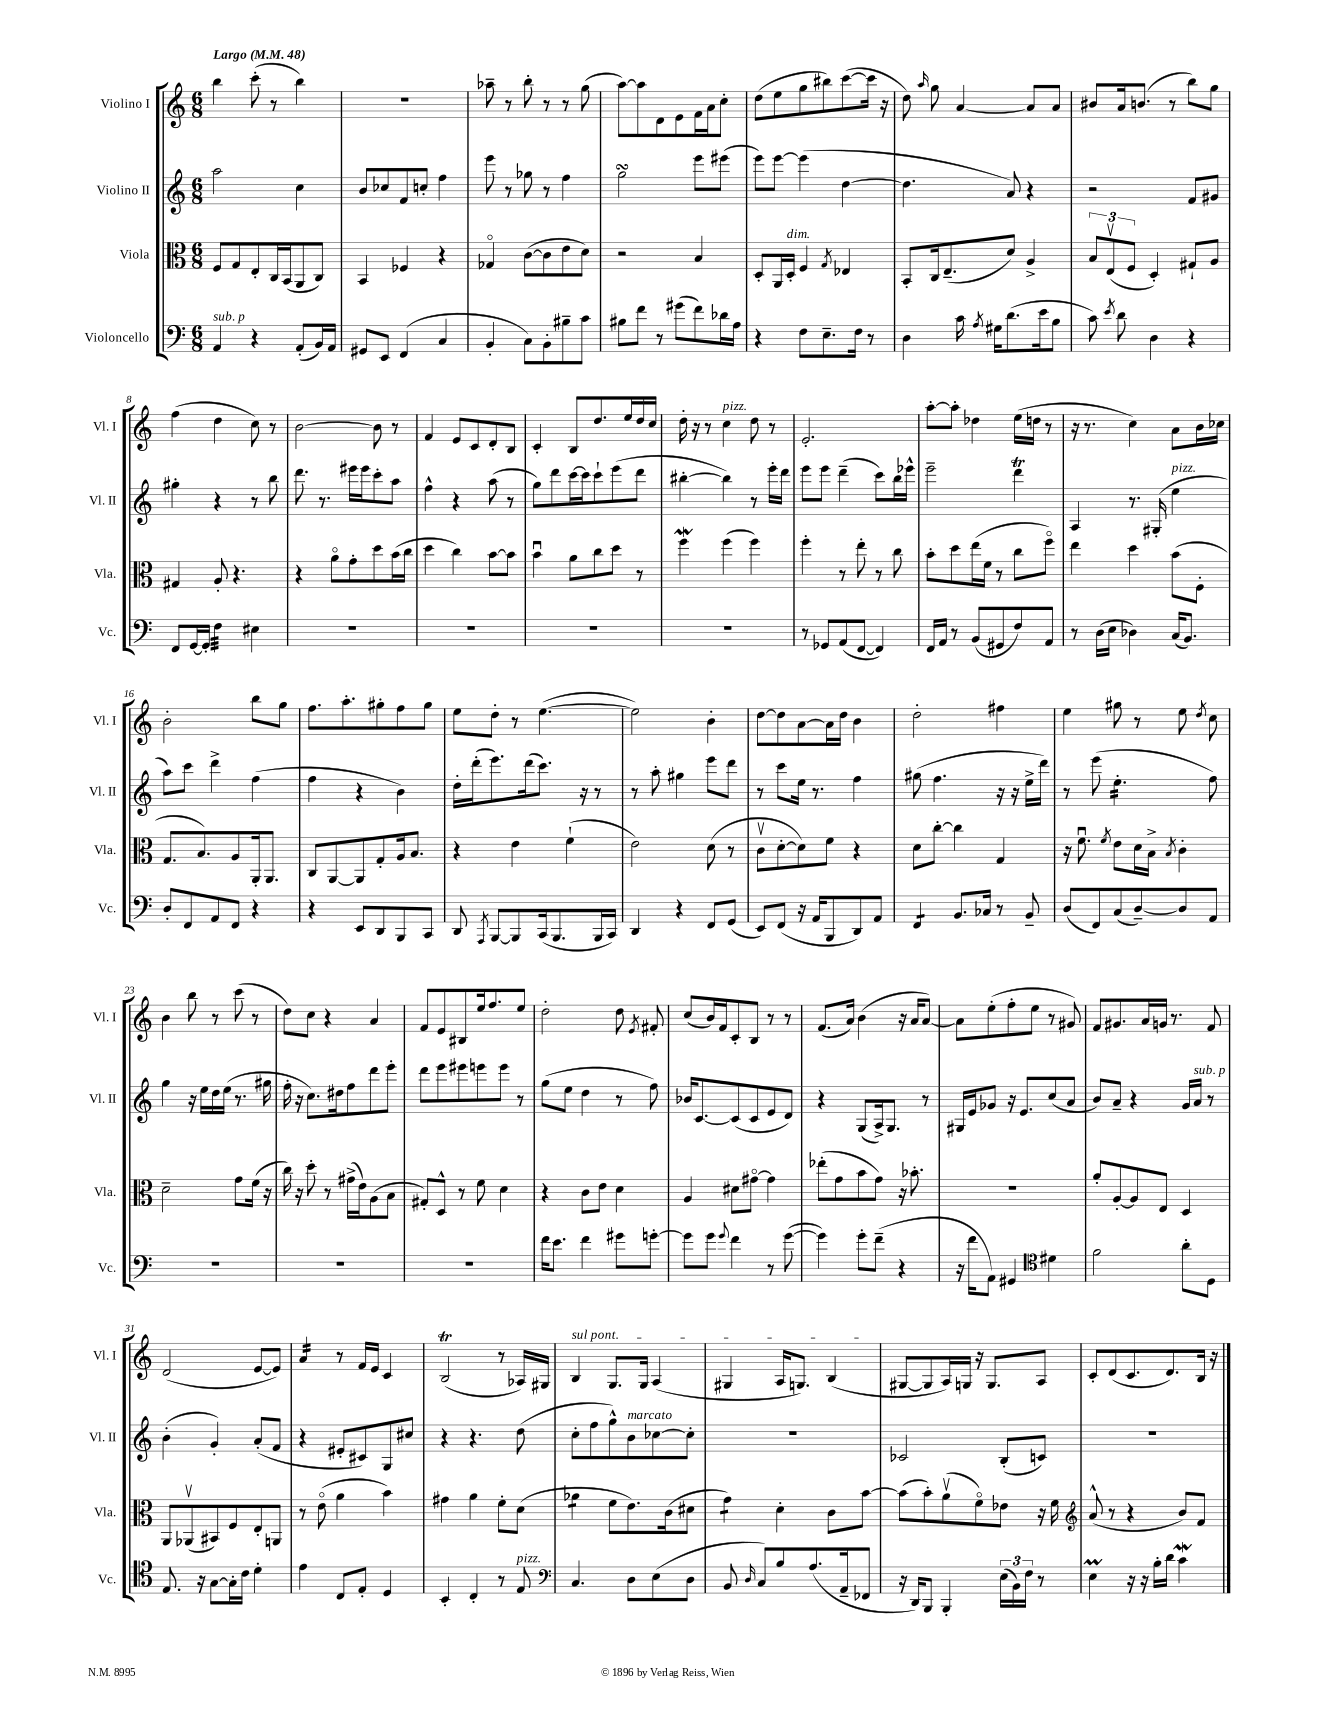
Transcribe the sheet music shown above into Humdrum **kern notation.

**kern	**kern	**kern	**kern
*staff4	*staff3	*staff2	*staff1
*clefF4	*clefC3	*clefG2	*clefG2
*k[]	*k[]	*k[]	*k[]
*M6/8	*M6/8	*M6/8	*M6/8
*MM48	*MM48	*MM48	*MM48
4AA	8F	2aa	4bb
.	8G	.	.
4r	8E'	.	(8ccc'
.	16C	.	8r
.	(16BB	.	.
(8AA'	8AA	4cc	4bb)
16BB)	8C)	.	.
16AA	.	.	.
=	=	=	=
8GG#	4BB	8b	2.r
8EE	.	8cc-	.
(4FF	4F-	8f	.
.	.	8cc'	.
4C	4r	4ff	.
=	=	=	=
4BB'	4G-o	8eee	8aa-~
.	.	8r	8r
8C)	([8c	8gg-	8bb'
8BB'	8c]	8r	8r
8B#~	8e	4ff	8r
8c	8d)	.	(8gg
=	=	=	=
8B#	2r	2gg	[8aa)
8f	.	.	8aa]
8r	.	.	8d
(8g#	.	.	8e
8f)	4B	8eee	16f
.	.	.	16a
16d-	.	(8eee#	8cc'
16A	.	.	.
=	=	=	=
4r	8D'	8eee)	(8dd
.	16AA	[8eee	8ee
.	16D'	.	.
8F	4F	(4eee]	8gg
8.E~	.	.	8bb#)
.	8qG	.	.
.	4E-	[4dd	([8ccc
16F	.	.	.
8r	.	.	16ccc]
.	.	.	16r
=	=	=	=
4D	8BB'	4.dd]	8dd)
.	.	.	16qqaa
.	16C	.	8gg
.	(8.E~	.	.
16c	.	.	[4a
8qA	.	.	.
16G#	.	.	.
(8.d	8d)	8a)	.
.	4A^	4r	8a]
16e	.	.	.
8B	.	.	8a
=	=	=	=
8c)	12B	2r	8b#
.	(12Ev	.	.
8qe	.	.	.
8d	.	.	16a
.	12F	.	.
.	.	.	(8.b
4D	4D')	.	.
.	.	.	8r
4r	8G#`	8f	8bb)
.	8A	8g#	8gg
=	=	=	=
8FF	4G#	4gg#'	(4ff
[16GG	.	.	.
16GG']	.	.	.
4F	8A'	4r	4dd
.	4.r	.	.
4E#	.	8r	8cc)
.	.	8bb	8r
=	=	=	=
2.r	4r	8.ddd	[2b
.	.	8.r	.
.	8ao	.	.
.	8g'	16eee#	.
.	.	16eee#	.
.	8dd	8ccc'	8b]
.	(16b	8aa	8r
.	16cc	.	.
=	=	=	=
2.r	4dd	4ff^^	4f
.	4cc)	4r	8e
.	.	.	8c
.	[8b	(8aa	8d'
.	8b]	8r	8B
=	=	=	=
2.r	4bu	8gg)	4c'
.	.	8ddd	.
.	8a	[16ccc	8B
.	.	16ccc]	.
.	8cc	8ccc`	8.dd
.	8dd	(8eee	.
.	.	.	16ee
.	8r	8ddd	16dd
.	.	.	16cc
=	=	=	=
2.r	4ff	[4bb#'	16dd'
.	.	.	16r
.	.	.	8r
.	(4ff	4bb#])	4cc
.	4ff)	8r	8dd
.	.	16eee'	8r
.	.	16ddd	.
=	=	=	=
8r	4ff'	8eee	2.e'
8GG-	.	8eee	.
(8AA	8r	(4ddd~	.
[8FF	8ee'	.	.
4FF])	8r	8ccc)	.
.	8cc	16bb	.
.	.	16eee-^^	.
=	=	=	=
16FF	8b'	2eee~	[8aa'
16AA	.	.	.
8r	8dd	.	8aa']
(8BB	(16ee	.	4dd-
.	16f	.	.
8GG#	8r	.	.
8F)	8cc	4ddd	(16ee
.	.	.	16dd
8AA	8ffo)	.	8r
=	=	=	=
8r	4ee	4A	16r
.	.	.	8.r
(16D	.	.	.
16E	.	.	.
4D-)	4dd	8.r	4cc)
.	.	(16G#'	.
(16C	(8b	4ee	8a
8.BB)	.	.	.
.	8F'	.	16b
.	.	.	16cc-
=	=	=	=
8D'	8.G	8aa)	2b'
8FF	.	8ccc	.
.	8.B)	.	.
8AA	.	4ddd^	.
8FF	8A	.	.
4r	16AA'	(4ff	8bb
.	8.AA	.	.
.	.	.	8gg
=	=	=	=
4r	8C	4ff	8.ff
.	[8AA	.	.
.	.	.	8.aa'
8EE	8AA]	4r	.
8DD	8G'	.	8gg#'
8BBB	16A	4b)	8ff
.	8.B	.	.
8CC	.	.	8gg#
=	=	=	=
8DD	4r	16dd'	8ee
.	.	(16ddd'	.
8qAAA	.	.	.
[8BBB	.	8.eee)	8dd'
8BBB]	4e	.	8r
.	.	(16ddd	.
(16CC	.	8.ccc)	([4.ee
8.BBB	.	.	.
.	(4f`	.	.
.	.	16r	.
16BBB	.	8r	.
16CC)	.	.	.
=	=	=	=
4DD	2e)	8r	2ee])
.	.	8aa'	.
4r	.	4gg#	.
8FF	(8d	8eee	4b'
(8GG	8r	8ddd	.
=	=	=	=
8EE)	8cv	8r	[8dd
(8FF	[8d'	8ccc	8dd]
16r	8d])	16ee	[8a
16AA	.	8.r	.
8BBB	8f	.	16a]
.	.	.	16dd
8DD)	4r	4ff	4b
8AA	.	.	.
=	=	=	=
4FF	8d	(8gg#	2dd'
.	[8cc'	4.ff	.
8.BB	4cc]	.	.
16C-	.	.	.
8r	4G	16r	4ff#
.	.	16r	.
8BB~	.	16ee^	.
.	.	16ddd)	.
=	=	=	=
(8D	16r	8r	4ee
.	8.fu	.	.
8FF)	.	(8eee	.
.	8qf	.	.
(8C	8e	4.ee'	8gg#
[8D~)	16d	.	8r
.	16B^	.	.
.	8qB	.	.
8D]	4c'	.	8ee
.	.	.	8qdd
8AA	.	8ff)	8cc
=	=	=	=
2.r	2d~	4gg	4b
.	.	16r	8bb
.	.	16ee	.
.	.	16dd	8r
.	.	(16ee	.
.	8g	8.r	(8ccc
.	(16f	.	8r
.	16r	16gg#	.
=	=	=	=
2.r	16cc)	16ff'	8dd)
.	16r	16r	.
.	8dd'	8.cc)	8cc
.	8r	.	4r
.	.	16dd#	.
.	(16g#^	8ff	.
.	16e)	.	.
.	(8A	8ddd	4a
.	8B	8eee'	.
=	=	=	=
2.r	8G#')	8ddd	8f
.	8D^^	8eee	8e
.	8r	8eee#	8B#
.	8f	8eee	16ee
.	.	.	8.ff
.	4d	8eee	.
.	.	8r	8ee
=	=	=	=
16f	4r	(8gg	2dd'
8.e	.	.	.
.	.	8ee	.
4f	8c	4dd	.
.	8e	.	.
8g#	4d	8r	8dd
.	.	.	8qe
[8g'	.	8ff)	8f#'
=	=	=	=
8g]	4A	16b-	(8cc
.	.	[8.c	.
8g	.	.	16b)
.	.	.	16f
8qqg	.	.	.
4f	8d#	(8c]	8c'
.	[8g#o	8c	8B
8r	4g#]	8e	8r
([8g	.	8d)	8r
=	=	=	=
4g])	(8ee-'	4r	(8.f
.	8g	.	.
.	.	.	16a)
8g'	8b	(8G	(4b
(8f~	8g)	16A^)	.
.	.	8.G	.
4r	16r	.	16r
.	8.b-'	.	16a
.	.	8r	[8a)
=	=	=	=
16r	2.r	16G#	8a]
16f	.	16e	.
8AA)	.	8g-	(8ee'
4GG#	.	16r	8ff'
.	.	8.e	.
.	.	.	8ee
*clefC4	*	*	*
4d#	.	(8cc	8r
.	.	8a	8g#)
=	=	=	=
2f	8a'	8b)	8f
.	[8A'	8a~	8.g#
.	8A]	4r	.
.	.	.	16a
.	8E	.	16g
.	.	.	8.r
8a'	4D	16g	.
.	.	16a	.
8D	.	8r	8f
=	=	=	=
8.E	8AA	(4b'	(2d
.	(8AA-v	.	.
16r	.	.	.
[8G	8BB#)	4g')	.
16G']	8F	.	.
16c	.	.	.
4d'	8E'	(8a'	[8e
.	8AA	8f	8e])
=	=	=	=
4e	8r	4r	4a
.	(8eo	.	.
8C	4a	8e#'	8r
8E'	.	8c#)	16f
.	.	.	16e
4D	4b)	8G	4c
.	.	8cc#	.
=	=	=	=
4BB'	4g#	4r	(2B
4C'	4a	4.r	.
8r	8f'	.	8r
8E	(8d	(8dd	16A-)
.	.	.	16G#
=	=	=	=
*clefF4	*	*	*
4.C	4a-	8cc'	4B
.	.	8ff	.
.	8f	8gg^^)	8.G
8D	8.e)	8b	.
.	.	.	16G
(8E	.	[8cc-	(4A
.	(16c	.	.
8D	8d#	8cc-']	.
=	=	=	=
8BB	4g)	2.r	4G#
16qqD	.	.	.
8C)	.	.	.
8B	4d'	.	16A
.	.	.	8.G)
(8.A	.	.	.
.	8c	.	(4B
16AA~	.	.	.
8FF-	[8b	.	.
=	=	=	=
16r	(8b]	2c-	[8G#
16DD)	.	.	.
8BBB	8b')	.	8G#]
4BBB'	(8av	.	16A)
.	.	.	16G
.	8fo)	.	16r
.	.	.	8.G
(24E	8e-	(8B'	.
24BB)	.	.	.
24F	.	.	.
8r	16r	8c)	8A
.	16f	.	.
=	=	=	=
*	*clefG2	*	*
4E	(8a^^	2.r	8c'
.	8r	.	(8d
16r	4r	.	8.c
16r	.	.	.
16B'	.	.	.
16d	.	.	8.d)
4c	8b)	.	.
.	8f	.	16B
.	.	.	16r
==	==	==	==
*-	*-	*-	*-
